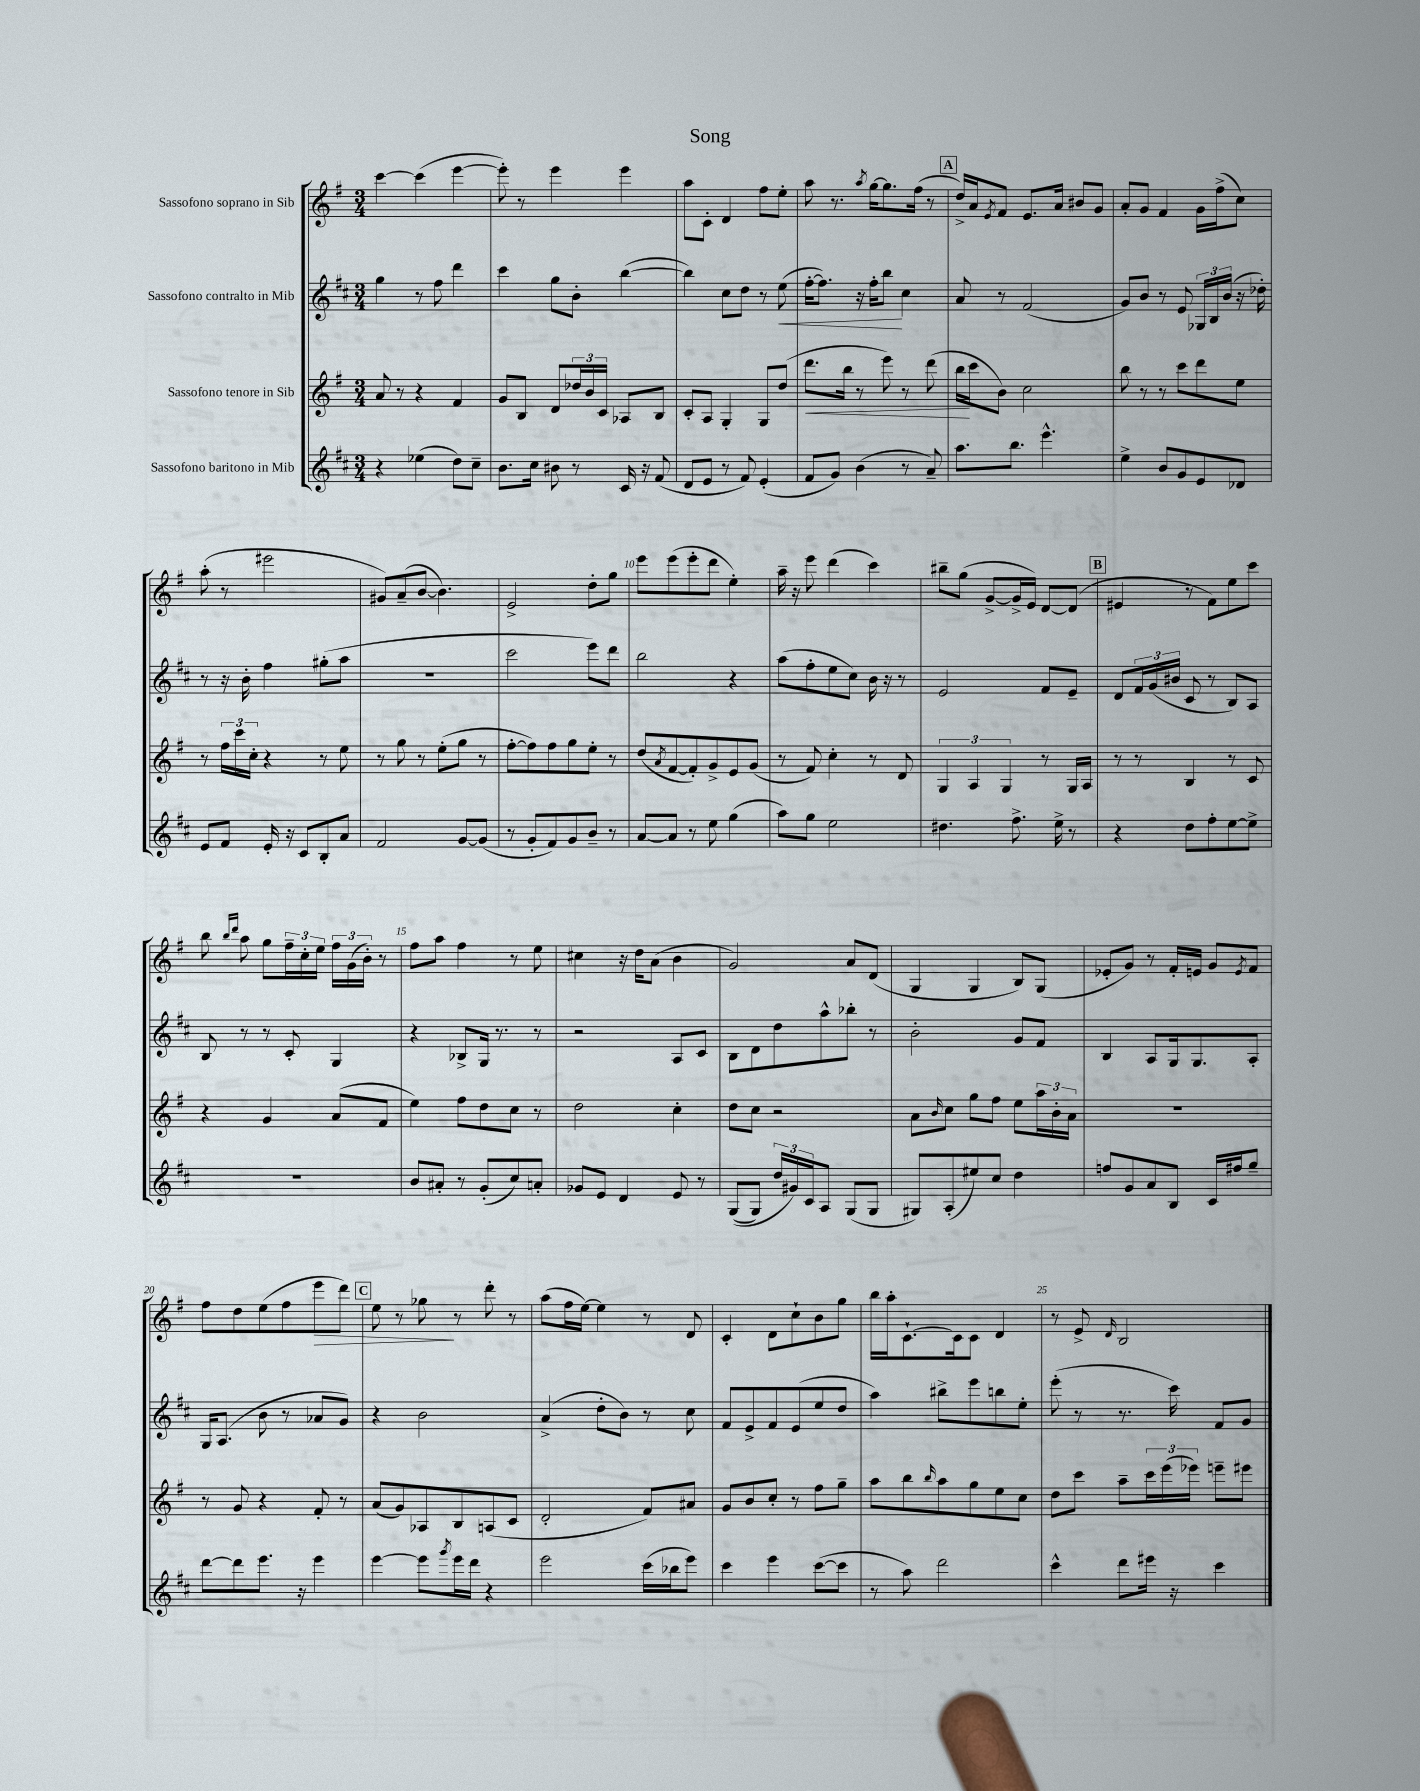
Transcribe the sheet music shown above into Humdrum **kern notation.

**kern	**kern	**kern	**kern
*staff4	*staff3	*staff2	*staff1
*clefG2	*clefG2	*clefG2	*clefG2
*k[f#c#]	*k[f#]	*k[f#c#]	*k[f#]
*M3/4	*M3/4	*M3/4	*M3/4
4r	8a	4gg	[4ccc
.	8r	.	.
(4ee-	4r	8r	(4ccc]
.	.	8ff#	.
8dd)	4f#	4ddd	[4eee
8cc#~	.	.	.
=	=	=	=
8.b	8g	4ccc#	8eee'])
.	8B	.	8r
16cc#	.	.	.
8b#	8d	8gg	4eee
8r	24dd-	8b'	.
.	24b	.	.
.	24c	.	.
16c#	8A-	([4bb	4eee
16r	.	.	.
(8f#	8B	.	.
=	=	=	=
8d	8c'	4bb])	8aa
8e	8A	.	8c'
8r	4G'	8cc#	4d
8f#)	.	8dd	.
(4e'	8G	8r	8ff#
.	(8dd	(8ee	8ee'
=	=	=	=
8f#	8.ddd	[16ff#'	8aa
.	.	8.ff#])	.
8g)	.	.	8.r
.	16bb	.	.
(4b	8r	16r	.
.	.	.	8qaa
.	.	16ff#'	[16gg
.	8eee)	8bb	8.gg]
8r	8r	4cc#	.
.	.	.	(16ff#
8a~)	(8ddd	.	8r
=	=	=	=
8.aa	16bb	8a	16dd^)
.	16ccc	.	16a
.	.	.	8qe
.	8b)	8r	8f#
8.bb	.	.	.
.	2cc	(2f#	8.e
4.eee^^	.	.	.
.	.	.	16a
.	.	.	8b#
.	.	.	8g
=	=	=	=
4ee^	8bb	8g)	8a'
.	8r	8b	8g
8b	8r	8r	4f#
8g	8ccc	8e	.
8e	8ddd	24G-	16g
.	.	24B	.
.	.	.	(16ff#^
.	.	(24b	.
8d-	8ee	16r	8cc)
.	.	16dd-')	.
=	=	=	=
8e	8r	8r	(8aa'
8f#	24ff#	16r	8r
.	24ccc	.	.
.	.	16b'	.
.	24cc'	.	.
16e'	4r	4ff#	2eee#
16r	.	.	.
8c#	.	.	.
8B'	8r	(8gg#'	.
8a	8ee	8aa	.
=	=	=	=
2f#	8r	2.r	8g#)
.	8gg	.	(8a~
.	8r	.	[8b
.	(8ee'	.	4.b])
[8g	8gg	.	.
(8g]	8r	.	.
=	=	=	=
8r	[8ff#'	2ccc#	2e^
8g'	8ff#])	.	.
8f#)	8ff#	.	.
8g	8gg	.	.
8b~	8ee'	8eee)	8dd'
8r	8r	8ddd	8gg
=	=	=	=
[8a	(8dd	2bb	8eee
.	8qa	.	.
8a]	[8f#	.	(8eee
8r	8f#'])	.	8eee'
8ee	8g^	.	8ddd
(4gg	8e	4r	4ee')
.	(8g	.	.
=	=	=	=
8aa)	8r	(8aa	16aa~
.	.	.	16r
8gg	8f#)	8ff#'	8eee
2ee	4cc'	8ee	(4ddd
.	.	8cc#)	.
.	8r	16b	4ccc)
.	.	16r	.
.	8d	8r	.
=	=	=	=
4.dd#	6G	2e	8bb#~
.	.	.	(8gg
.	6A	.	.
.	.	.	[8g^
.	6G	.	.
8.ff#^	.	.	16g^]
.	.	.	16e)
.	8r	8f#	[8d
16ee^	.	.	.
8r	16G	8e~	(8d]
.	16A	.	.
=	=	=	=
4r	8r	8d	4e#
.	8r	24f#	.
.	.	(24g	.
.	.	24b#	.
8dd	4B	8c#	8r
8ff#'	.	8r	8f#)
[8ee	8r	8B)	8ee
8ee^]	8c	8A	8ccc
=	=	=	=
2.r	4r	8B	8bb
.	.	.	16qqbb
.	.	.	16qqddd
.	.	8r	8aa
.	4g	8r	8gg
.	.	8c#'	24ff#~
.	.	.	24cc'
.	.	.	24ee
.	(8a	4G	24ff#
.	.	.	(24g
.	.	.	24b')
.	8f#	.	8r
=	=	=	=
8b	4ee)	4r	8ff#
8a#'	.	.	8aa
8r	8ff#	8B-^	4ff#
(8g'	8dd	16G	.
.	.	8.r	.
8cc#)	8cc	.	8r
8a'	8r	8r	8ee
=	=	=	=
8g-	2dd	2r	4cc#
8e	.	.	.
4d	.	.	16r
.	.	.	16dd
.	.	.	(8a
8e	4cc'	8A	4b
8r	.	8c#	.
=	=	=	=
&((8G	8dd	8B	2g)
8G)	8cc	8d	.
24dd	2r	8dd	.
24g#&)	.	.	.
24c#	.	.	.
8A	.	8aa^^	.
(8G	.	8bb-'	8a
8G	.	8r	(8d
=	=	=	=
8G#)	8a	2b'	4G
.	16qqb	.	.
(8A'	8cc	.	.
8ee#)	8gg	.	4G
8cc#	8ff#	.	.
4dd	8ee	8g	8B)
.	24aa	8f#	(8G
.	24b'	.	.
.	24a	.	.
=	=	=	=
8ff	2.r	4B	8e-'
8g	.	.	8g)
8a	.	8A	8r
8B	.	16G	16f#'
.	.	8.G	16e
16c#	.	.	8g
16ff#	.	.	.
.	.	.	8qe
8gg~	.	8A'	8f#
=	=	=	=
[8ddd	8r	16G	8ff#
.	.	(8.A	.
8ddd]	8g	.	8dd
8.eee	4r	8b	(8ee
.	.	8r	8ff#
16r	.	.	.
4eee	8f#'	8a-	8eee
.	8r	8g)	8ddd)
=	=	=	=
[4eee	(8a	4r	8ee
.	8g)	.	8r
8eee]	8A-	2b	8gg-
8qggg	.	.	.
16eee	8B	.	8r
16ddd	.	.	.
4r	(8A	.	8ddd'
.	8c	.	8r
=	=	=	=
2eee	2d'	(4a^	(8aa
.	.	.	16ff#
.	.	.	[16ee)
.	.	8dd'	4ee]
.	.	8b)	.
(16ccc#	8f#)	8r	8r
16bb-	.	.	.
8eee)	8a#	8cc#	8d
=	=	=	=
4ccc#	8g	8f#	4c'
.	8b	8e^	.
4eee	8cc'	8f#	8d
.	8r	(8e	8cc`
([8ccc#	8ff#	8ee	8b
8ccc#]	8gg~	8dd	8gg
=	=	=	=
8r	8aa	4aa)	16bb
.	.	.	16aa'
8aa)	8bb	.	[8.c`
.	16qqbb	.	.
2ddd	8aa	8bb#^	.
.	.	.	16c]
.	8gg	8eee	8c
.	8ee	8bb	4d
.	8cc	8ee'	.
=	=	=	=
4ccc#^^	8dd	(8eee'	8r
.	8ccc	8r	8e^
.	.	.	16qqd
8ddd	8aa~	8.r	2B
16eee#	24ccc	.	.
.	(24eee	.	.
16r	.	16ccc#)	.
.	24eee-)	.	.
4ccc#	8eee~	8f#	.
.	8eee#	8g	.
==	==	==	==
*-	*-	*-	*-
